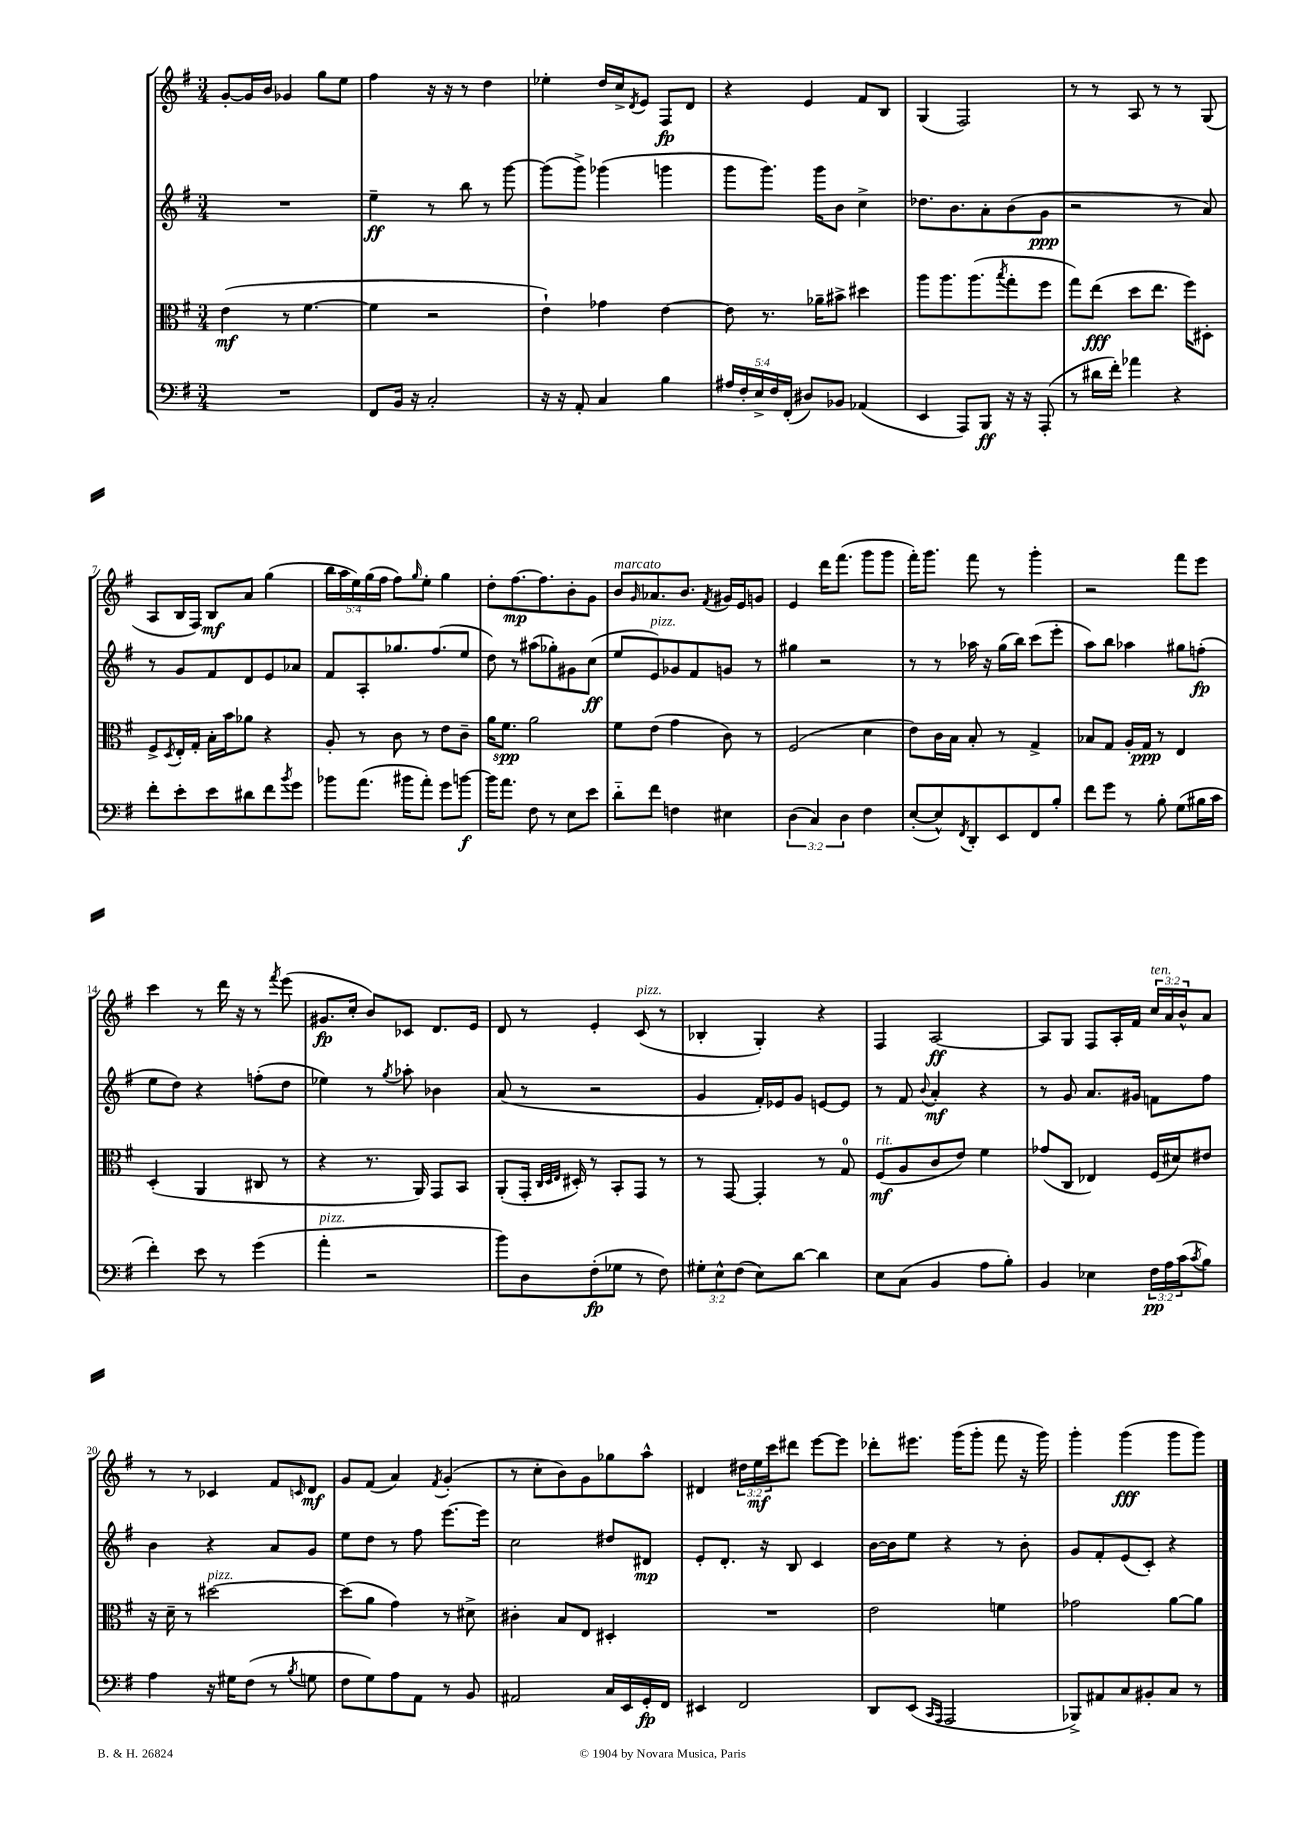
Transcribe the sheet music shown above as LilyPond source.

<<
\new StaffGroup <<
\new Staff = "s0" {
    \clef treble \key g \major \numericTimeSignature \time 3/4 \override Staff.TupletNumber.text = #tuplet-number::calc-fraction-text
    g'8~-. g'16 b'16 ges'4 g''8 e''8 |
    fis''4 r16 r16 r8 d''4 |
    ees''4-. d''16 c''16-> \acciaccatura { d'8 } e'8 fis8\fp d'8 |
    r4 e'4 fis'8 b8 |
    g4( fis2) |
    r8 r8 a8 r8 r8 g8( |
    a8 b16 fis16) b8\mf a'8 g''4( |
    \tuplet 5/4 { b''16 a''16 e''16) g''16( fis''16 } fis''8) \grace { g''16 } e''8-. g''4 |
    d''8-. fis''8.~\mp fis''8. b'8-. g'8 |
    b'8^\markup { \italic "marcato" } \grace { g'16 } aes'8. b'8. \acciaccatura { fis'8 } gis'16 e'16 g'8 |
    e'4 d'''16 fis'''8.( g'''8 g'''8 |
    fis'''16-.) g'''8. fis'''8 r8 g'''4-. |
    r2 fis'''8 e'''8 |
    c'''4 r8 d'''16 r16 r8 \acciaccatura { fis'''8 } e'''8( |
    gis'8.\fp c''16-. b'8) ces'8 d'8. e'16 |
    d'8 r8 e'4-. c'8^\markup { \italic "pizz." }( r8 |
    bes4-. g4-.) r4 |
    fis4 a2~\ff |
    a8 g8 fis8 a16-. fis'16 \tuplet 3/2 { c''16^\markup { \italic "ten." } a'16 b'16-^ } a'8 |
    r8 r8 ces'4 fis'8 \grace { c'16 } d'8\mf |
    g'8 fis'8( a'4) \acciaccatura { fis'8 } g'4-.( |
    r8 c''8-. b'8) g'8 ges''8 a''8-^ |
    dis'4 \tuplet 3/2 { dis''16 e''16\mf c'''16 } dis'''8 e'''8~ e'''8 |
    des'''8-. eis'''8. g'''16( g'''8-. fis'''8 r16 g'''16) |
    g'''4-. g'''4\fff( g'''8 g'''8) \bar "|." |
}
\new Staff = "s1" {
    \clef treble \key g \major \numericTimeSignature \time 3/4
    R2. |
    e''4--\ff r8 b''8 r8 g'''8~ |
    g'''8( g'''8->) ges'''4( g'''4 |
    g'''8 g'''8.) g'''16 b'8 c''4-> |
    des''8. b'8. a'8-. b'8( g'8\ppp |
    r2 r8 a'8) |
    r8 g'8 fis'8 d'8 e'8 aes'8 |
    fis'8 a8-. ges''8. fis''8.( e''8 |
    d''8) r8 ais''8( ges''8-.) gis'8 c''8\ff( |
    e''8 e'8^\markup { \italic "pizz." }) ges'8 fis'8 g'8 r8 |
    gis''4 r2 |
    r8 r8 aes''16 r16 g''16( b''16) c'''8( e'''8-. |
    a''8) b''8 aes''4 gis''8 f''8-.\fp( |
    e''8 d''8) r4 f''8-.( d''8 |
    ees''4) r8 \acciaccatura { g''8 } aes''8-. bes'4 |
    a'8( r8 r2 |
    g'4 fis'16-.) ees'16 g'8 e'8~ e'8 |
    r8 fis'8 \appoggiatura { b'8 } a'4-.\mf r4 |
    r8 g'8 a'8. gis'16 f'8 fis''8 |
    b'4 r4 a'8 g'8 |
    e''8 d''8 r8 fis''8 e'''8.~ e'''16 |
    c''2 dis''8 dis'8\mp |
    e'8-. d'8.-. r16 b8 c'4 |
    b'16~ b'16 e''8 r4 r8 b'8-. |
    g'8 fis'8-. e'8( c'8-.) r4 \bar "|." |
}
\new Staff = "s2" {
    \clef alto \key g \major \numericTimeSignature \time 3/4
    e'4\mf( r8 fis'4.~ |
    fis'4 r2 |
    e'4-!) ges'4 e'4~ |
    e'8 r8. aes'16-- bis'8-> dis''4 |
    a''8 a''8. a''8.( \acciaccatura { b''8 } g''8-. fis''8 |
    g''8) e''8\fff( d''8 e''8. fis''16) dis8-. |
    fis8-> \acciaccatura { d8 } e16-. g16-. b16-. b'16 aes'8 r4 |
    a8-. r8 c'8 r8 e'8 c'8-- |
    a'16 fis'8.\spp a'2 |
    fis'8 e'8( g'4 c'8) r8 |
    fis2( d'4 |
    e'8) c'16 b16 b8-. r8 g4-> |
    bes8 g8 a16-. g16\ppp r8 e4 |
    d4-.( a,4 cis8 r8 |
    r4 r8. a,16) g,8 b,8 |
    a,8-.( g,16-. \grace { c32 d32 e32 } dis16-.) r8 b,8-. g,8 r8 |
    r8 g,8~ g,4-. r8 g8-0 |
    fis8\mf^\markup { \italic "rit." }( a8 c'8 e'8) fis'4 |
    ges'8( c8 ees4) fis16( dis'16) eis'8 |
    r16 d'16-- r8 dis''2~^\markup { \italic "pizz." } |
    dis''8( a'8 g'4) r8 dis'8-> |
    cis'4-. b8 e8 dis4-. |
    R2. |
    e'2 f'4 |
    ges'2 a'8~ a'8 \bar "|." |
}
\new Staff = "s3" {
    \clef bass \key g \major \numericTimeSignature \time 3/4 \override Staff.TupletNumber.text = #tuplet-number::calc-fraction-text
    R2. |
    fis,8 b,16 r16 c2-. |
    r16 r16 a,8-. c4 b4 |
    \tuplet 5/4 { ais16 fis16-. e16-> fis16 fis,16-.( } dis8) bes,8 aes,4( |
    e,4 a,,8) b,,8\ff r16 r16 a,,8-.( |
    r8 dis'16 fis'16-.) aes'4 r4 |
    fis'8-. e'8-. e'8 dis'8 fis'8 \acciaccatura { b'8 } g'8 |
    bes'8 a'8.( bis'16 a'8-.) g'8 b'8~\f |
    b'16 a'8. fis8 r8 e8 e'8 |
    d'8-_ fis'8 f4 eis4 |
    \tuplet 3/2 { d4( c4) d4 } fis4 |
    e8~-.( e8-^) \acciaccatura { fis,8 } d,8-. e,8 fis,8 b8-. |
    fis'8 g'8 r8 b8-. g8( bis16 c'16 |
    fis'4-.) e'8 r8 g'4( |
    a'4-.^\markup { \italic "pizz." } r2 |
    b'8) d8 fis8-.\fp( ges8 r8 fis8) |
    \tuplet 3/2 { gis8-. e8-^ fis8( } e8) d'8~ d'4 |
    e8 c8( b,4 a8 b8-.) |
    b,4 ees4 \tuplet 3/2 { fis16\pp a16 c'16( } \acciaccatura { c'8 } b8) |
    a4 r16 gis16 fis8( r8 \acciaccatura { b8 } g8 |
    fis8 g8) a8 a,8 r8 b,8 |
    ais,2 c16 e,16 g,16-.\fp fis,16 |
    eis,4 fis,2 |
    d,8 e,8( \grace { c,16 a,,16 } a,,2 |
    bes,,8->) ais,8 c8 bis,8-. c8 r8 \bar "|." |
}
>>
>>
